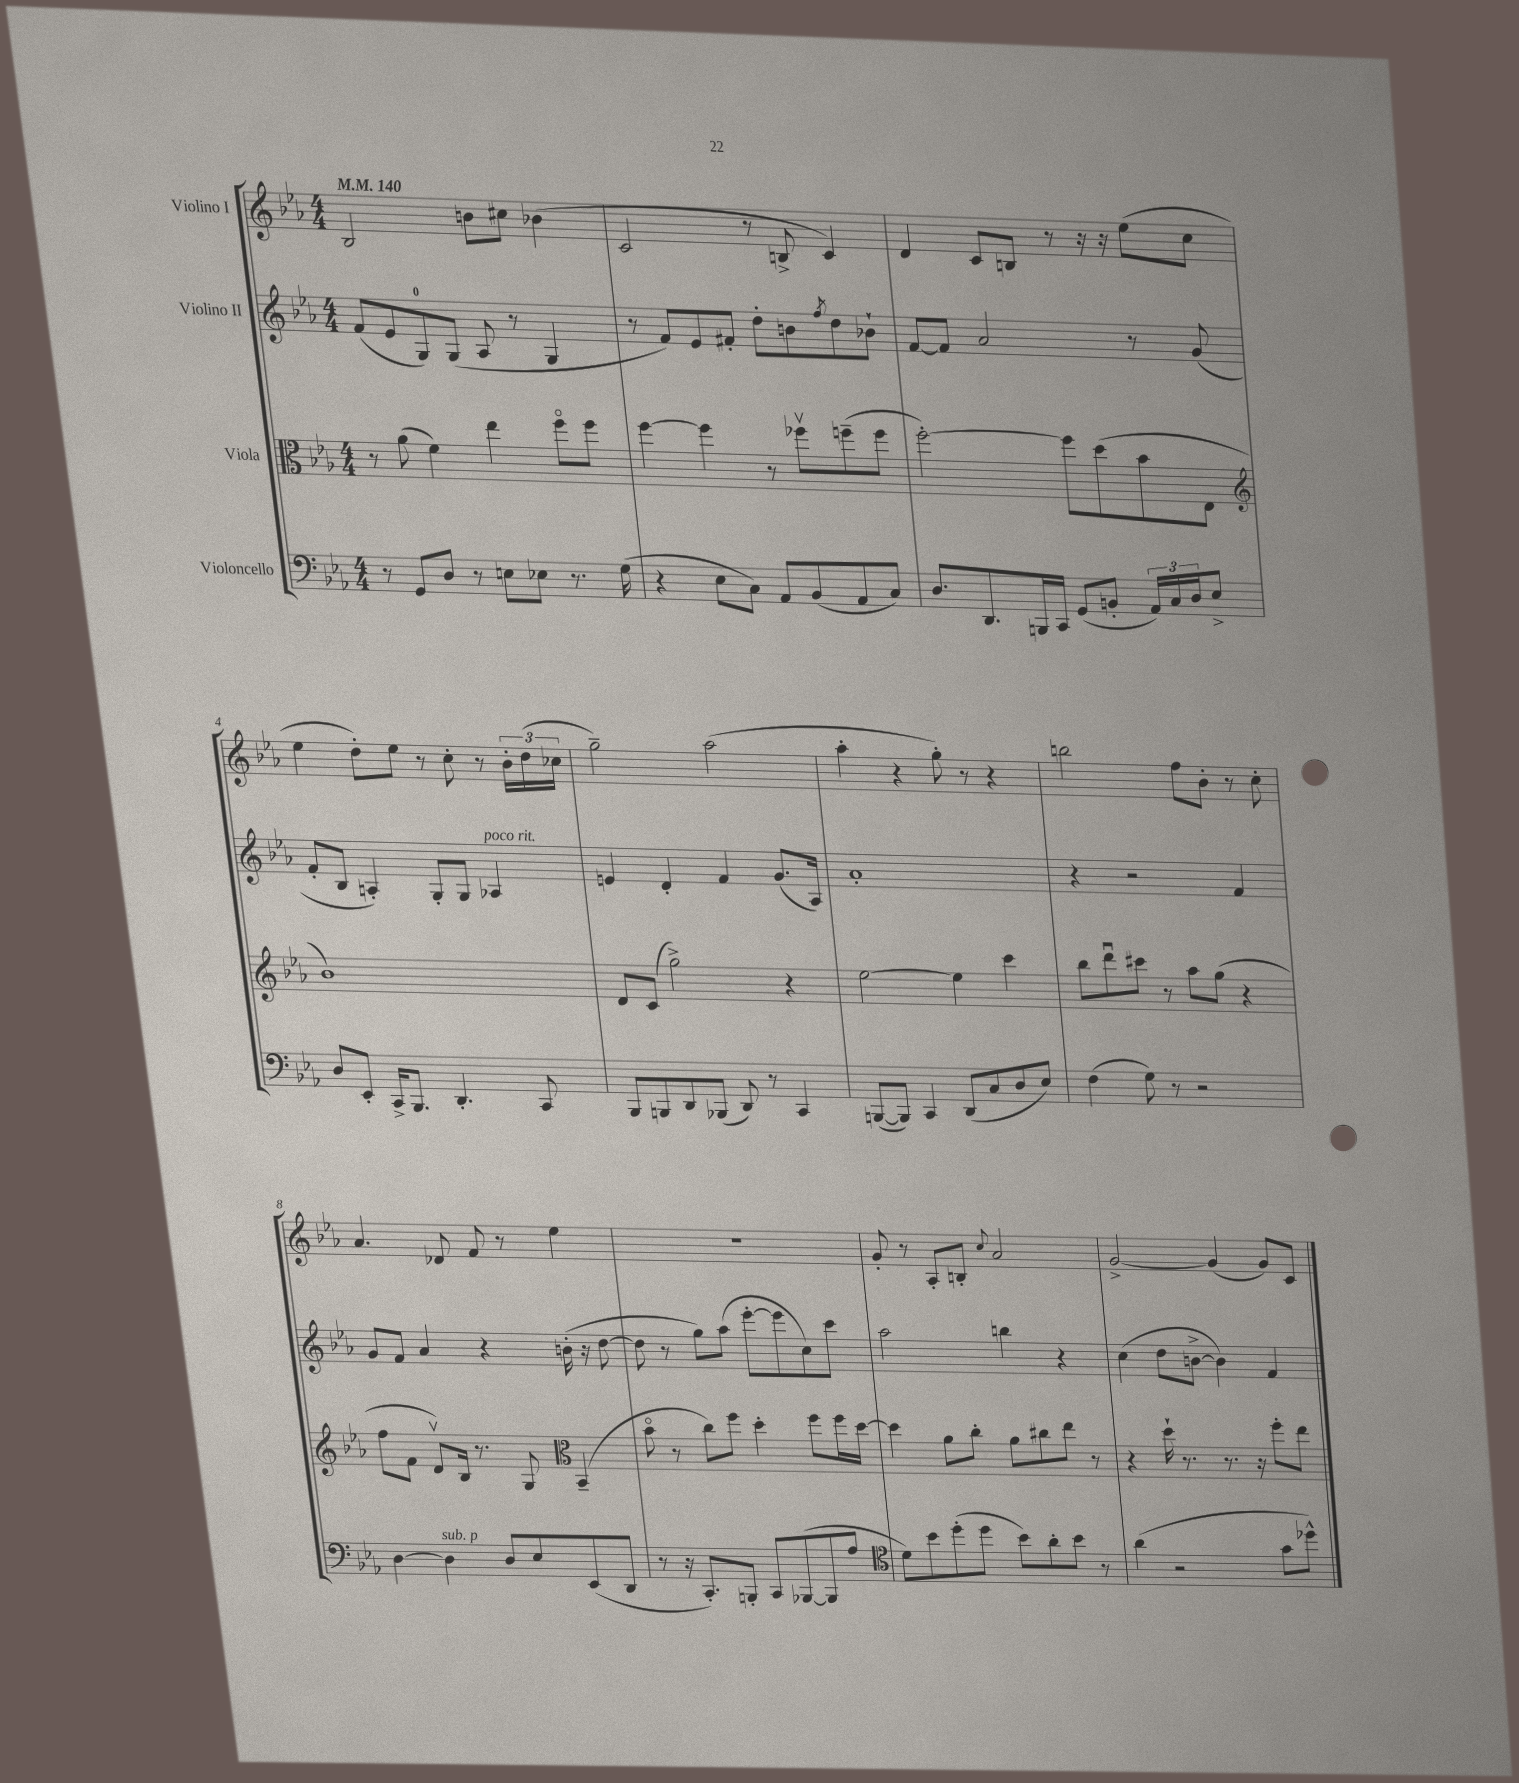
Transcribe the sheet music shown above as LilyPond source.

<<
\new StaffGroup <<
\new Staff = "s0" \with { instrumentName = "Violino I" } {
    \clef treble \key ees \major \numericTimeSignature \time 4/4 \tempo 4 = 140
    bes2 b'8 cis''8 bes'4( |
    c'2 r8 b8-> c'4) |
    d'4 c'8 b8 r8 r16 r16 ees''8( c''8 |
    ees''4 d''8-.) ees''8 r8 c''8-. r8 \tuplet 3/2 { bes'16-. d''16( ces''16 } |
    g''2--) aes''2( |
    aes''4-. r4 g''8-.) r8 r4 |
    b''2 f''8 bes'8-. r8 c''8-. |
    aes'4. des'8 f'8 r8 ees''4 |
    r1 |
    g'8-. r8 aes8-. b8-. \appoggiatura { c''8 } aes'2 |
    g'2~-> g'4( g'8) c'8 \bar "|." |
}
\new Staff = "s1" \with { instrumentName = "Violino II" } {
    \clef treble \key ees \major \numericTimeSignature \time 4/4
    f'8( ees'8 g8-0) g8( aes8 r8 g4 |
    r8 f'8) ees'8 fis'8-. d''8-. b'8 \acciaccatura { f''8 } d''8 bes'8-! |
    f'8~ f'8 aes'2 r8 g'8( |
    f'8-. bes8 a4-.) g8-. g8 aes4^\markup { \italic "poco rit." } |
    e'4 d'4-. f'4 g'8.( aes16) |
    aes'1-. |
    r4 r2 f'4 |
    g'8 f'8 aes'4 r4 b'16-.( r16 d''8~ |
    d''8 r8 g''8) aes''8( ees'''8~-. ees'''8 c''8) c'''8 |
    aes''2 b''4 r4 |
    c''4( d''8 b'8~-> b'4) f'4 \bar "|." |
}
\new Staff = "s2" \with { instrumentName = "Viola" } {
    \clef alto \key ees \major \numericTimeSignature \time 4/4
    r8 aes'8( f'4) ees''4 f''8\flageolet f''8 |
    f''4~ f''4 r8 fes''8\upbow f''8--( f''8 |
    f''2~-.) f''8 d''8( bes'8 ees8 |
    \clef treble bes'1) |
    d'8 c'8( g''2->) r4 |
    ees''2~ ees''4 c'''4 |
    bes''8 d'''8\downbow cis'''8 r8 aes''8 g''8( r4 |
    f''8 f'8 d'8\upbow) bes16 r8. g8 \clef alto bes,4--( |
    bes'8\flageolet r8 c''8) f''8 d''4-. f''8 f''16 d''16~ |
    d''4 aes'8 c''8-. aes'8 cis''8 ees''8 r8 |
    r4 d''16-! r8. r8. r16 f''8-. ees''8 \bar "|." |
}
\new Staff = "s3" \with { instrumentName = "Violoncello" } {
    \clef bass \key ees \major \numericTimeSignature \time 4/4
    r8 g,8 d8 r8 e8 ees8 r8. g16( |
    r4 ees8 c8) aes,8 bes,8( aes,8 c8) |
    d8. d,8. b,,16 c,16 g,8( b,8-. \tuplet 3/2 { aes,16) c16 d16 } ees8-> |
    d8 ees,8-. c,16-> bes,,8. d,4.-. c,8 |
    bes,,8 b,,8 d,8 bes,,8( d,8) r8 c,4 |
    b,,8~( b,,8) c,4 d,8( c8 d8 ees8) |
    f4( g8) r8 r2 |
    d4~ d4^\markup { \italic "sub. p" } d8 ees8 ees,8( d,8 |
    r8 r16 c,8.-.) b,,8-. c,8 bes,,8~( bes,,8 aes8 |
    \clef tenor d'8) bes'8 d''8-.( d''8 bes'8) aes'8-. bes'8 r8 |
    aes'4( r2 g'8 des''8-^) \bar "|." |
}
>>
>>
